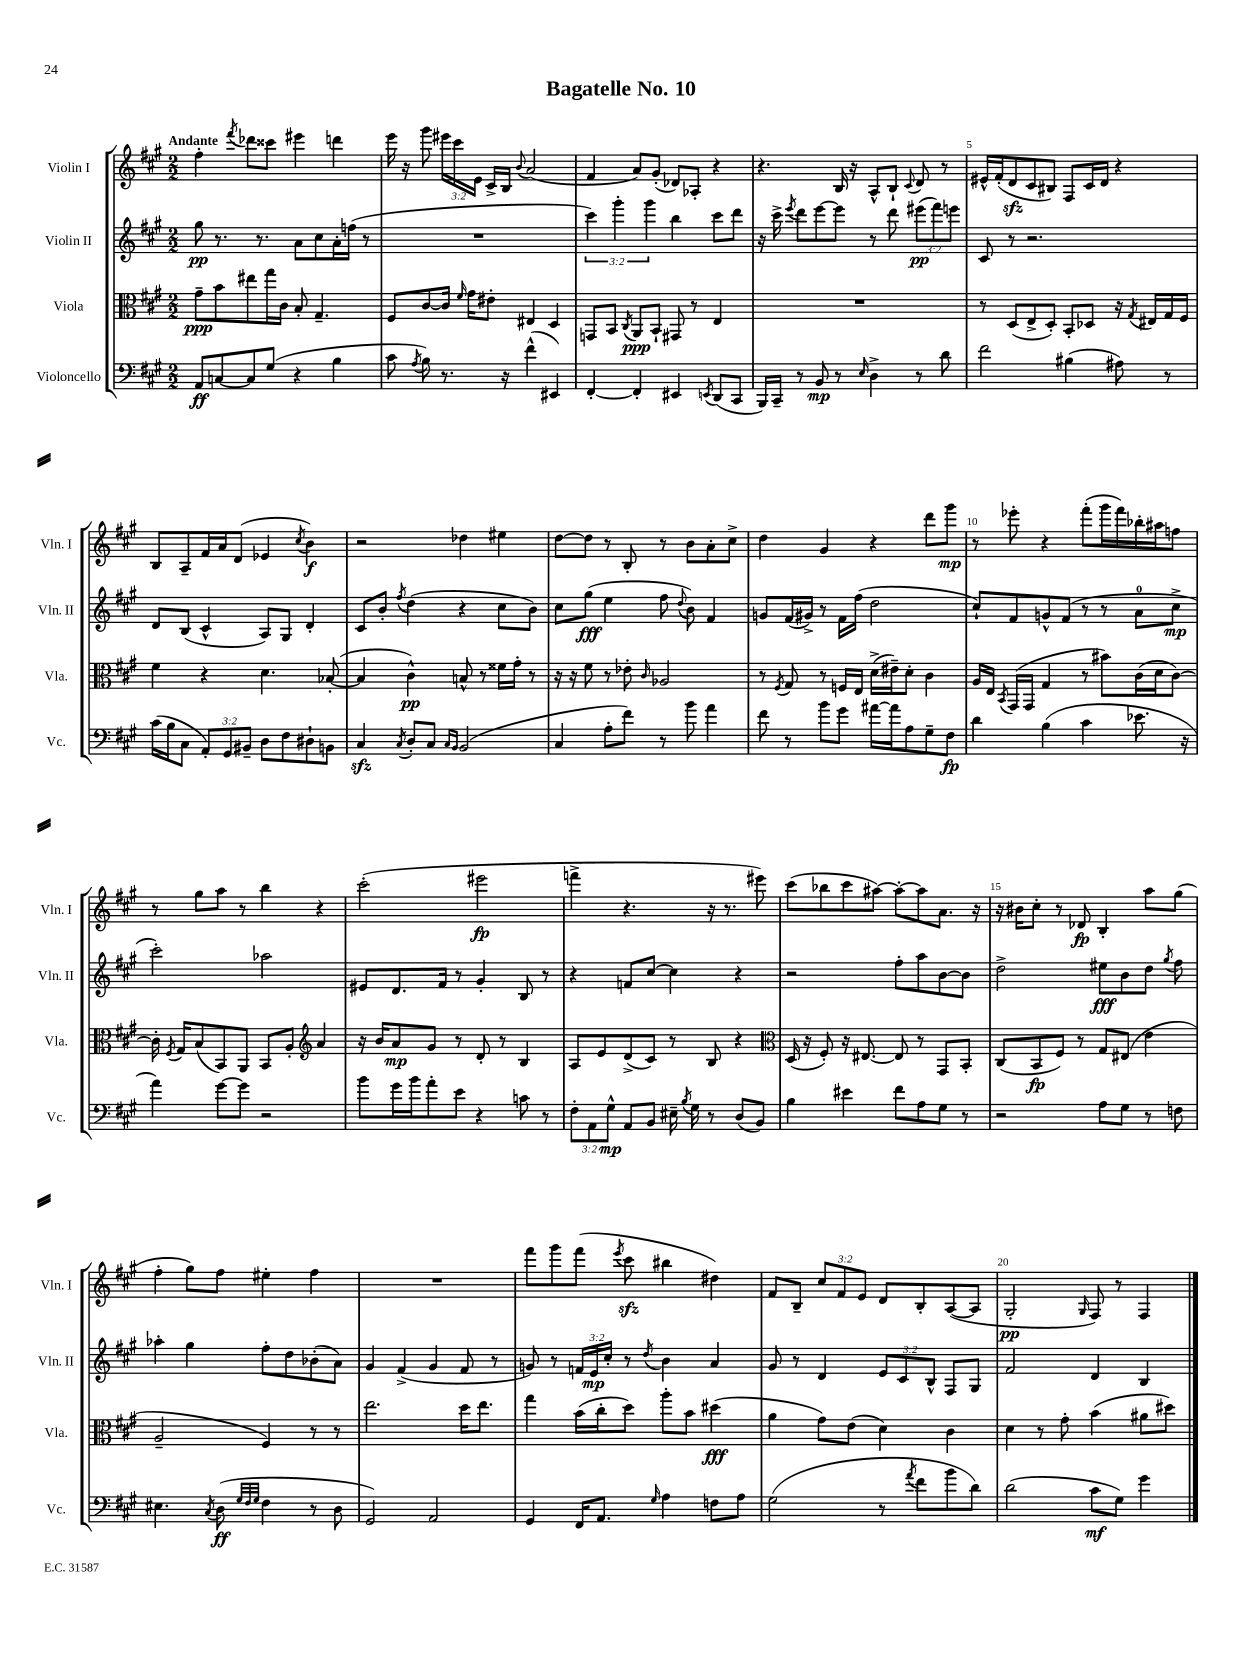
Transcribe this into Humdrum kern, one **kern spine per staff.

**kern	**kern	**kern	**kern
*staff4	*staff3	*staff2	*staff1
*clefF4	*clefC3	*clefG2	*clefG2
*k[f#c#g#]	*k[f#c#g#]	*k[f#c#g#]	*k[f#c#g#]
*M2/2	*M2/2	*M2/2	*M2/2
8AA	8g#~	8gg#	4ff#'
[8C	8b	8.r	.
.	.	.	8qfff#
8C]	8ee#	.	8ddd-
.	.	8.r	.
(8G#	16gg#	.	8ccc##
.	16c#	.	.
4r	8B'	8a	4eee#
.	4.G#~	8cc#	.
4B	.	16a'	4ddd
.	.	(16ff	.
.	.	8r	.
=	=	=	=
8c#	8F#	1r	16eee
.	.	.	16r
8qA	.	.	.
8B)	[8c#	.	8ggg#
8.r	16c#]	.	24eee#
.	.	.	24ccc#
.	16qqf#	.	.
.	16g#	.	.
.	.	.	24e
.	8e#'	.	16c#^
16r	.	.	16B
.	.	.	8qqb
(4f#^^	4E#	.	(2a
4EE#)	4D	.	.
=	=	=	=
[4FF#'	8GG	6ccc#)	4f#
.	8BB	.	.
.	.	6ggg#'	.
.	8qC#	.	.
4FF#']	8AA	.	8a)
.	.	6ggg#	.
.	8BB`	.	(8g#'
4EE#	8GG#	4bb	8d-)
.	8r	.	8A-'
8qEE	.	.	.
(8DD	4E	8ccc#	4r
8CC#	.	8ddd	.
=	=	=	=
16BBB)	1r	16r	4.r
16CC#~	.	16ccc#^	.
.	.	8qeee	.
8r	.	8ddd	.
8BB	.	[8eee	.
8r	.	8eee]	16B
.	.	.	16r
16qqE	.	.	.
4D^	.	8r	8A^^
.	.	8ddd	8B`
.	.	.	8qqc#
8r	.	(12eee#	8d
.	.	12fff#)	.
8d	.	.	8r
.	.	12eee	.
=	=	=	=
2f#	8r	8c#	16e#^^
.	.	.	(16f#'
.	(8D	8r	8d
.	8E^	2.r	8c#
.	8D')	.	8B#)
(4B#	8BB'	.	8F#
.	8D-	.	16c#
.	.	.	16d
8A#)	16r	.	4r
.	8qG#	.	.
.	16E#	.	.
8r	16G#	.	.
.	16F#	.	.
=	=	=	=
(16c#	4f#	8d	8B
16B	.	.	.
8C#	.	(8B	8A~
12AA')	4r	4c#^^	16f#
.	.	.	16a
12GG#	.	.	.
.	.	.	(8d
12BB#~	.	.	.
8D	4.d	8A)	4e-
8F#	.	8G#	.
.	.	.	8qcc#
8D#`	.	4d'	4b)
8BB	([8B-'	.	.
=	=	=	=
4C#	4B-]	8c#	2r
.	.	8b'	.
8qC#	.	8qff#	.
8D'	4c#^^)	(4dd	.
8C#	.	.	.
16qqC#	.	.	.
16qqBB	.	.	.
(2BB	8B^^	4r	4dd-
.	8r	.	.
.	16f##	8cc#	4ee#
.	16g#'	.	.
.	8r	8b)	.
=	=	=	=
4C#	16r	8cc#	[8dd
.	16r	.	.
.	8f#	(8gg#	8dd]
8A'	8r	4ee	8r
8f#)	8e-'	.	8B'
.	16qqc#	.	.
8r	2A-	8ff#	8r
.	.	8qqdd	.
8b	.	8b)	8b
4a	.	4f#	8a'
.	.	.	8cc#^
=	=	=	=
8f#	8r	8g	4dd
.	8qF#	.	.
8r	8G#	(16f#	.
.	.	16g#^)	.
8b	8r	8r	4g#
8g#	16F	16f#	.
.	16E	(16ff#	.
[16a#	(16d^	2dd	4r
16a#]	16e#~)	.	.
8A	8d'	.	.
8G#~	4c#	.	8ddd
8F#	.	.	8ggg#
=	=	=	=
4d	16A	8cc#`)	8r
.	16E	.	.
.	8qBB	.	.
.	(16GG#	8f#	8eee-'
.	16GG#	.	.
(4B	4G#	8g^^	4r
.	.	(8f#	.
4c#	8r	8r	(8fff#'
.	8b#)	8r	16ggg#
.	.	.	16fff#)
8.e-	(16c#	8a	16bb-'
.	16d	.	16aa#
.	[8c#)	8cc#^	8ff
16r	.	.	.
=	=	=	=
4a)	16c#']	2ccc#')	8r
.	8qF#	.	.
.	16G#	.	.
.	(8B	.	8gg#
[8g#	8BB)	.	8aa
8g#]	8AA	.	8r
2r	8BB	2aa-	4bb
.	8A'	.	.
*	*clefG2	*	*
.	4a	.	4r
=	=	=	=
8b	16r	8e#	(2ccc#'
.	16b	.	.
16g#	8a	8.d	.
16b	.	.	.
8a'	8g#	.	.
.	.	16f#	.
8e	8r	8r	.
4r	8d'	4g#'	2eee#
.	8r	.	.
8c	4B	8B	.
8r	.	8r	.
=	=	=	=
12F#'	8A	4r	4fff^
12AA	.	.	.
.	8e	.	.
12G#^^	.	.	.
8AA	(8d^	8f	4.r
8BB	8c#)	[8cc#	.
16E#~	8r	4cc#]	.
8qB	.	.	.
16G#	.	.	.
8r	8B	.	16r
.	.	.	8.r
(8D	4r	4r	.
8BB)	.	.	8eee#)
=	=	=	=
*	*clefC3	*	*
4B	(16D	2r	(8ccc#
.	16r	.	.
.	8F#')	.	8bb-
4e#	16r	.	8ccc#
.	[8.E#	.	.
.	.	.	[8aa#)
8f#	8E#]	8ff#'	8aa#'_
8A	8r	8aa	8aa#]
8G#	8GG#	[8b	8.a
8r	8BB'	8b]	.
.	.	.	16r
=	=	=	=
2r	(8C#	2dd^	16r
.	.	.	16b#
.	8BB	.	8cc#'
.	8F#)	.	8r
.	8r	.	8d-
8A	8G#	8ee#	4B'
8G#	(8E#	8b	.
8r	4e	8dd	8aa
.	.	8qgg#	.
8F	.	8ff#	(8gg#
=	=	=	=
4.E#	2A~	4aa-'	4ff#'
.	.	4gg#	8gg#)
8qC#	.	.	.
(8D	.	.	8ff#
32qqG#	.	.	.
32qqF#	.	.	.
32qqG#	.	.	.
4F#	4F#)	8ff#'	4ee#'
.	.	8dd	.
8r	8r	(8b-'	4ff#
8D	8r	8a)	.
=	=	=	=
2GG#)	2.ee	4g#	1r
.	.	(4f#^	.
2AA	.	4g#	.
.	16dd	8f#	.
.	8.ee	.	.
.	.	8r	.
=	=	=	=
4GG#	4gg#	8g)	8fff#
.	.	8r	8ggg#
16FF#	(16b	24f	(8fff#
.	.	24e	.
8.AA	16cc#'	.	.
.	.	24cc#'	.
.	.	.	8qeee
.	8dd)	8r	8ccc#
16qqG#	.	8qdd	.
4A	8aa'	4b	4bb#
.	8b	.	.
8F	(4dd#	4a	4dd#)
8A	.	.	.
=	=	=	=
(2G#	4a	8g#	8f#
.	.	8r	8B~
.	8g#)	4d	12cc#
.	.	.	12f#
.	(8e	.	.
.	.	.	12e
8r	4d)	12e	8d
.	.	12c#	.
8qa	.	.	.
8f#	.	.	8B'
.	.	12B^^	.
8b	4c#	8F#	([8A
8d)	.	8G#	8A]
=	=	=	=
(2d	4d	2f#	2G#'
.	8r	.	.
.	8g#'	.	.
.	.	.	16qqG#
8c#	(4b	4d	8F#)
8G#)	.	.	8r
4g#	8a#	4B	4F#
.	8dd#)	.	.
==	==	==	==
*-	*-	*-	*-
